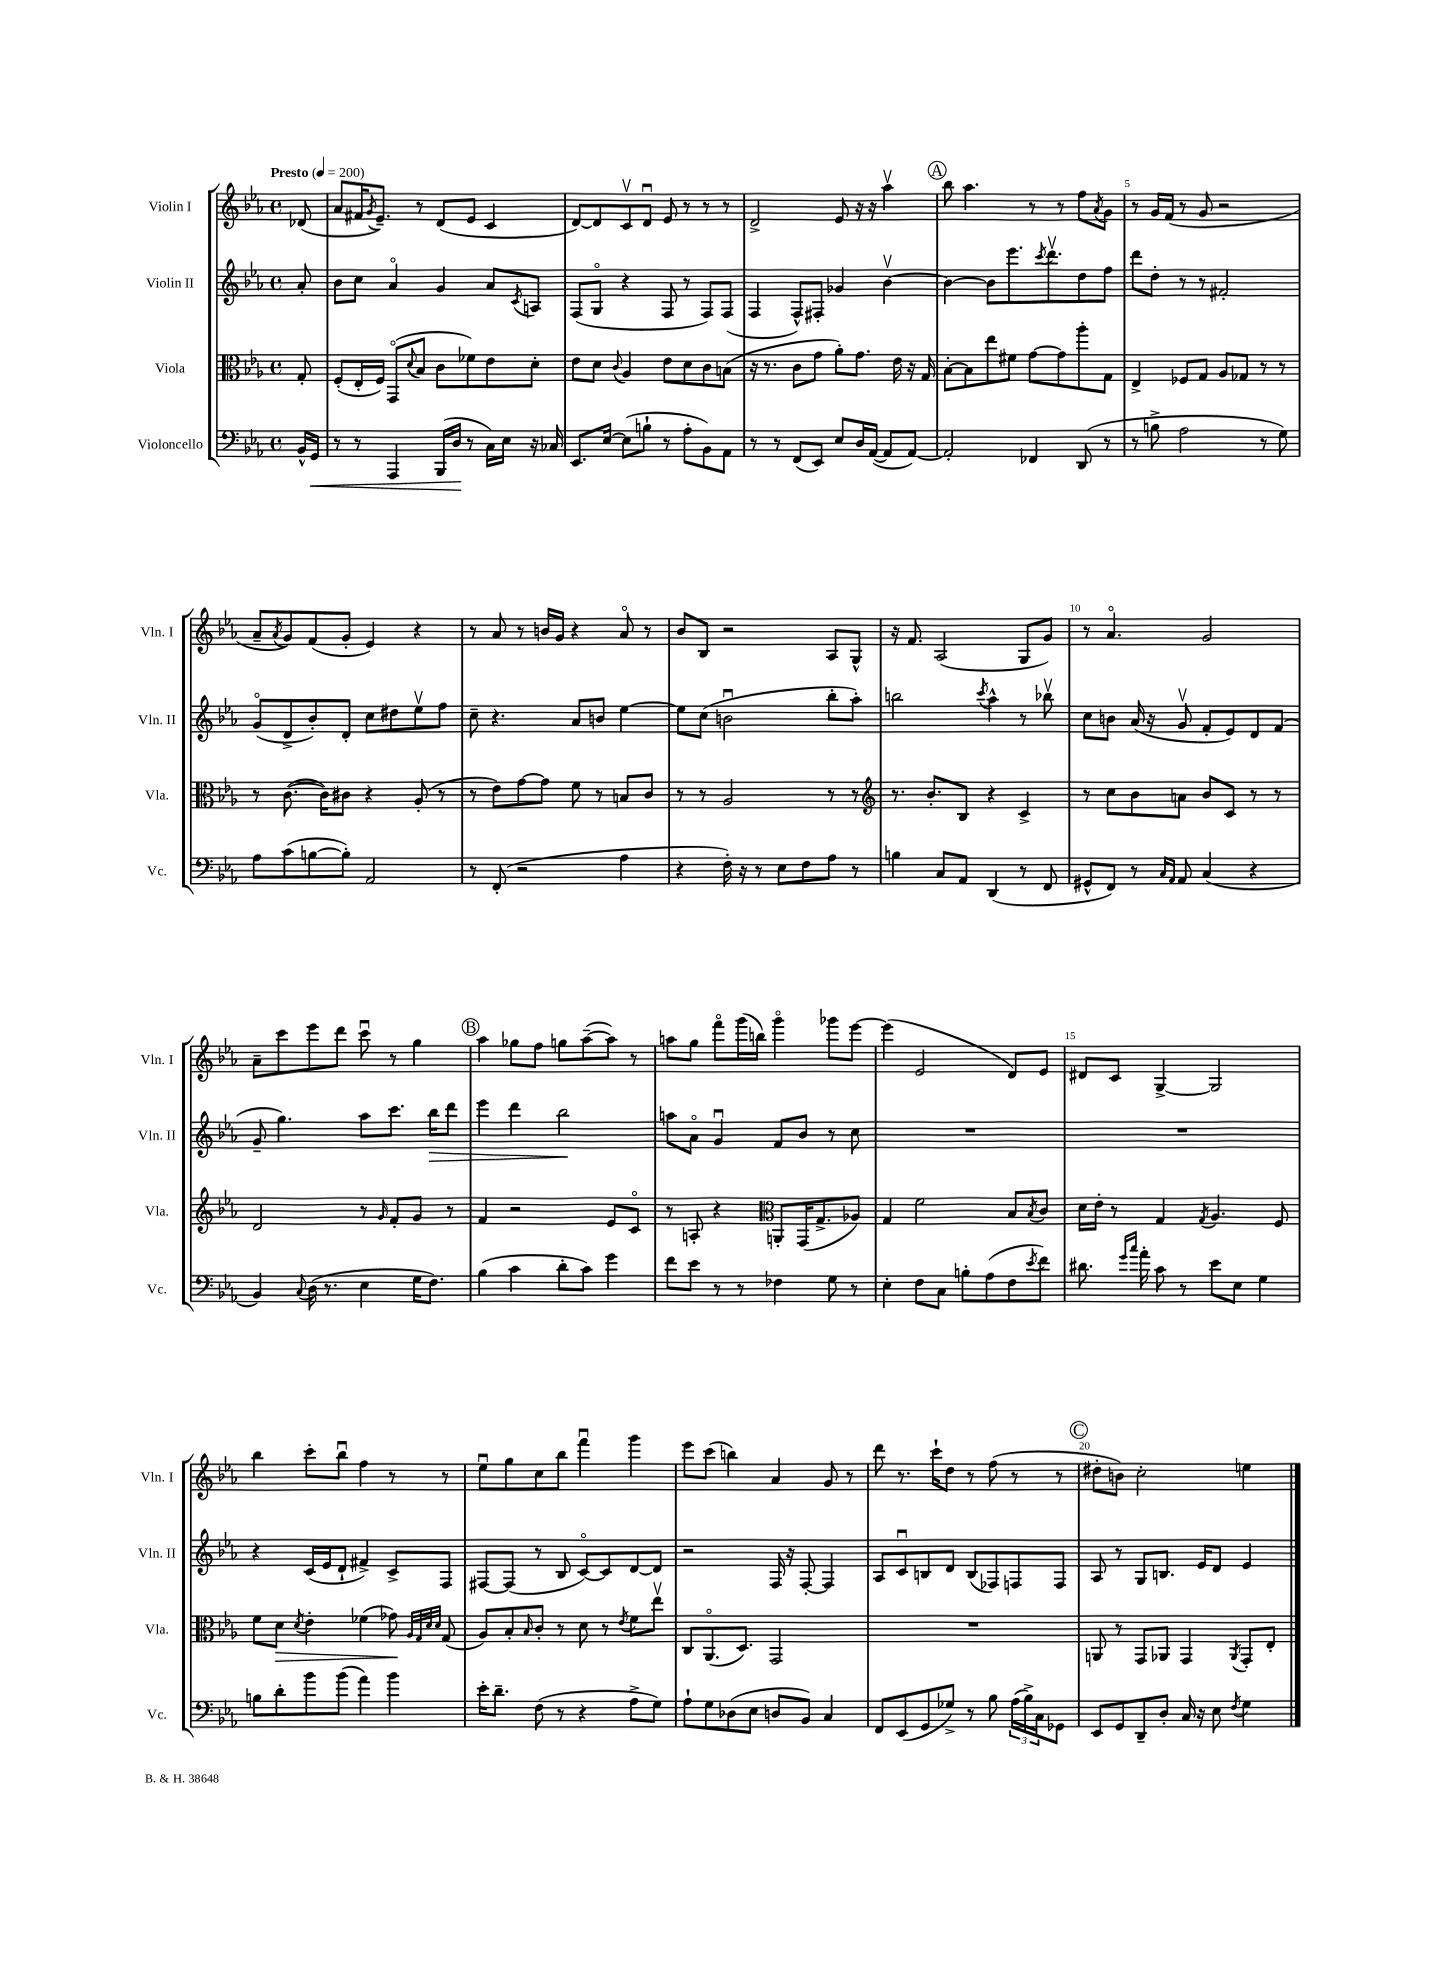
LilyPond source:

<<
\new StaffGroup <<
\new Staff = "s0" \with { instrumentName = "Violin I" shortInstrumentName = "Vln. I" } {
    \clef treble \key ees \major \defaultTimeSignature \time 4/4 \partial 8 \tempo "Presto" 4 = 200
    des'8( |
    aes'8 fis'16 \acciaccatura { g'8 } ees'8.--) r8 d'8( ees'8 c'4 |
    d'8~) d'8 c'8\upbow d'8\downbow ees'8 r8 r8 r8 |
    d'2-> ees'8 r16 r16 aes''4\upbow |
    \mark \markup { \circle "A" } bes''8 aes''4. r8 r8 f''8 \acciaccatura { aes'8 } g'8 |
    r8 g'16 f'16( r8 g'8 r2 |
    aes'8-- \acciaccatura { aes'8 } g'8) f'8( g'8-. ees'4) r4 |
    r8 aes'8 r8 b'16 g'16 r4 aes'8\flageolet r8 |
    bes'8 bes8 r2 aes8 g8-^ |
    r16 f'8. aes2( g8 g'8) |
    r8 aes'4.\flageolet g'2 |
    aes'8-- c'''8 ees'''8 d'''8 c'''8\downbow r8 g''4 |
    \mark \markup { \circle "B" } aes''4 ges''8 f''8 g''8 aes''8~--( aes''8) r8 |
    a''8 g''8 f'''8\flageolet g'''16( b''16) g'''4\flageolet ges'''8 ees'''8~ |
    ees'''4( ees'2 d'8) ees'8 |
    dis'8 c'8 g4~-> g2 |
    bes''4 c'''8-. bes''8\downbow f''4 r8 r8 |
    ees''8\downbow g''8 c''8 bes''8 f'''4\downbow g'''4 |
    ees'''8 c'''8( b''4) aes'4 g'8 r8 |
    d'''8 r8. c'''16-! d''8 r8 f''8( r8 r8 |
    \mark \markup { \circle "C" } dis''8-. b'8) c''2-. e''4 \bar "|." |
}
\new Staff = "s1" \with { instrumentName = "Violin II" shortInstrumentName = "Vln. II" } {
    \clef treble \key ees \major \defaultTimeSignature \time 4/4 \partial 8
    aes'8-. |
    bes'8 c''8 aes'4\flageolet g'4 aes'8 \acciaccatura { c'8 } a8 |
    f8( g8\flageolet r4 f8 r8 f8) f8( |
    f4 f8-^) fis8-. ges'4 bes'4~\upbow |
    \mark \markup { \circle "A" } bes'4~ bes'8 ees'''8. \acciaccatura { c'''8 } d'''8.\upbow d''8 f''8 |
    d'''8 d''8-. r8 r8 fis'2-. |
    g'8\flageolet( d'8-> bes'8-.) d'8-. c''8 dis''8 ees''8\upbow f''8 |
    c''8-- r4. aes'8 b'8 ees''4~ |
    ees''8 c''8( b'2\downbow bes''8-. aes''8-.) |
    b''2 \acciaccatura { c'''8 } aes''4-^ r8 bes''8\upbow |
    c''8 b'8 aes'16( r16 g'8\upbow f'8-. ees'8) d'8 f'8( |
    g'8-- g''4.) aes''8 c'''8. bes''16\> d'''8 |
    \mark \markup { \circle "B" } ees'''4 d'''4 bes''2\! |
    a''8 aes'8\flageolet g'4\downbow f'8 bes'8 r8 c''8 |
    R1 |
    R1 |
    r4 c'16( ees'16 d'8-! fis'4->) c'8-> f8 |
    fis8~ fis8( r8 bes8 c'8~\flageolet) c'8 d'8~ d'8 |
    r2 f16 r16 f8~-. f4 |
    aes8 c'8\downbow b8 d'8 b8( fes8) f8 f8 |
    \mark \markup { \circle "C" } aes8 r8 g8 b8. ees'16 d'8 ees'4 \bar "|." |
}
\new Staff = "s2" \with { instrumentName = "Viola" shortInstrumentName = "Vla." } {
    \clef alto \key ees \major \defaultTimeSignature \time 4/4 \partial 8
    g8-. |
    f8-.( ees16-. f16) g,8\flageolet( \appoggiatura { d'8 } bes8 c'8 fes'8) ees'8 d'8-. |
    ees'8 d'8 \appoggiatura { c'8 } aes4 ees'8 d'8 c'8 b8( |
    r16 r8. c'8 g'8 aes'8-.) g'8. ees'16 r16 g16 |
    \mark \markup { \circle "A" } bes8~-. bes8 ees''8 fis'8 g'8~ g'8 aes''8-. g8 |
    ees4-> fes8 g8 aes8 ges8 r8 r8 |
    r8 c'8.~( c'16) cis'8 r4 aes8-.( r8 |
    r8 ees'8) g'8~ g'8 f'8 r8 b8 c'8 |
    r8 r8 aes2 r8 r8 |
    \clef treble r8. bes'8.-. bes8 r4 c'4-> |
    r8 c''8 bes'8 a'8 bes'8 c'8 r8 r8 |
    d'2 r8 \grace { g'16 } f'8-. g'8 r8 |
    \mark \markup { \circle "B" } f'4 r2 ees'8 c'8\flageolet |
    r8 a8-. r4 \clef alto a,8-. g,16( g8.-> aes8) |
    g4 f'2 bes8 \acciaccatura { bes8 } c'8 |
    d'16 ees'16-. r8 g4 \acciaccatura { g8 } aes4. f8 |
    f'8 d'8\> \acciaccatura { d'8 } ees'4-. fes'4( ges'8\!) \grace { aes32 g32 d'32 d'32 } g8( |
    aes8) bes8-. \grace { bes16 } c'8-. r8 d'8 r8 \acciaccatura { ees'8 } f'8 ees''8\upbow |
    c8 aes,8.\flageolet( d8.) g,2 |
    R1 |
    \mark \markup { \circle "C" } a,8 r8 g,8 aes,8 g,4 \acciaccatura { aes,8 } g,8-. ees8-. \bar "|." |
}
\new Staff = "s3" \with { instrumentName = "Violoncello" shortInstrumentName = "Vc." } {
    \clef bass \key ees \major \defaultTimeSignature \time 4/4 \partial 8
    bes,16-^ g,16\< |
    r8 r8 aes,,4 bes,,16( d16\! r8 c16) ees16 r16 ces16 |
    ees,8. ees16~ ees8( b8-! r8 aes8-. bes,8) aes,8 |
    r8 r8 f,8( ees,8) ees8 d16 aes,16~( aes,8 aes,8~) |
    \mark \markup { \circle "A" } aes,2-. fes,4 d,8( r8 |
    r8 b8-> aes2 r8 g8) |
    aes8 c'8( b8~ b8-.) aes,2 |
    r8 f,8-.( r2 aes4 |
    r4 f16-.) r16 r8 ees8 f8 aes8 r8 |
    b4 c8 aes,8 d,4( r8 f,8 |
    gis,8-^ f,8) r8 \grace { c16 aes,16 } aes,8 c4( r4 |
    bes,4) \appoggiatura { c8 } d16( r8. ees4 g16 f8.) |
    \mark \markup { \circle "B" } bes4( c'4 d'8-. c'8) g'4 |
    f'8 ees'8 r8 r8 fes4 g8 r8 |
    ees4-. f8 c8 b8-. aes8( f8 \acciaccatura { ees'8 } f'8) |
    dis'8. \grace { g'16 c''16 } aes'16-. c'8 r8 ees'8 ees8 g4 |
    b8 d'8-. bes'8 bes'8( aes'4) bes'4 |
    ees'16-. d'8.-- f8( r8 r4 aes8-> g8) |
    aes8-! g8 des8( ees8 d8 bes,8) c4 |
    f,8 ees,8( g,8 ges8->) r8 bes8 \tuplet 3/2 { aes16( bes16->) c16 } ges,8 |
    \mark \markup { \circle "C" } ees,8 g,8 d,8-- d8-. c16 r16 ees8 \acciaccatura { f8 } g4 \bar "|." |
}
>>
>>
\layout { \context { \Score \override BarNumber.break-visibility = ##(#f #t #t) barNumberVisibility = #(every-nth-bar-number-visible 5) } }
